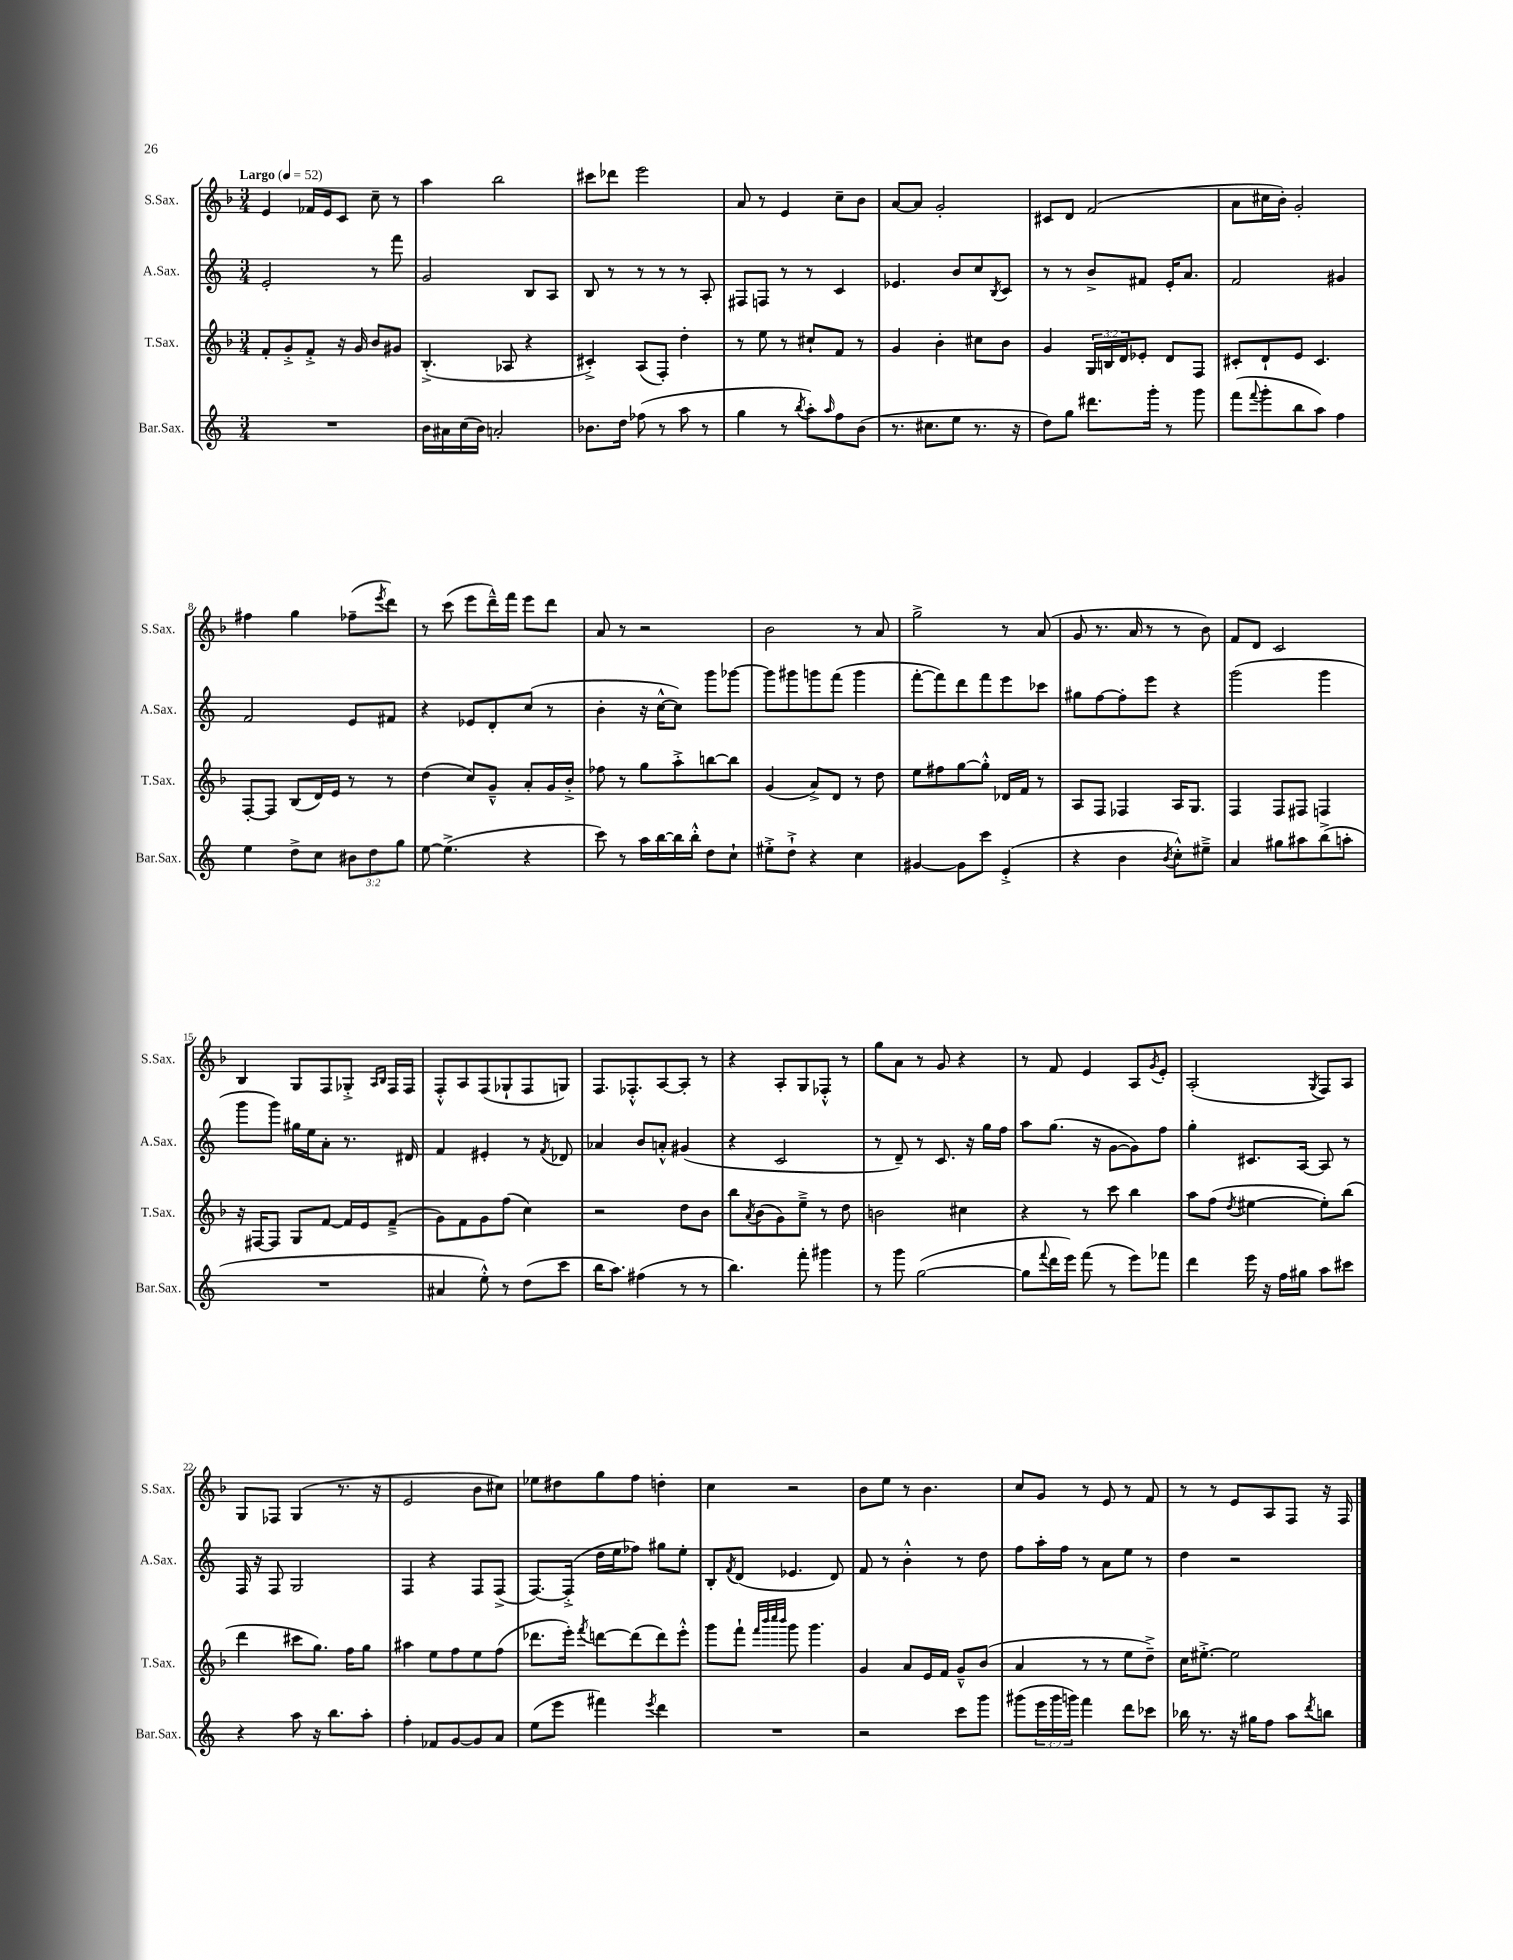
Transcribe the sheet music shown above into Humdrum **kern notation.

**kern	**kern	**kern	**kern
*staff4	*staff3	*staff2	*staff1
*clefG2	*clefG2	*clefG2	*clefG2
*k[]	*k[b-]	*k[]	*k[b-]
*M3/4	*M3/4	*M3/4	*M3/4
*MM52	*MM52	*MM52	*MM52
2.r	8f'/L	2e'/	4e/
.	8g'^/	.	.
.	8f'^/J	.	16f-/LL
.	.	.	16e/J
.	16r	.	8c/J
.	16g/	.	.
.	8b-/L	8r	8cc~\
.	8g#/J	8fff\	8r
=	=	=	=
16b\LL	(4.B-'^/	2g/	4aa\
16a#\	.	.	.
(16cc\	.	.	.
16b\JJ)	.	.	.
2a'/	.	.	2bb-\
.	8A-/	.	.
.	4r	8B/L	.
.	.	8A/J	.
=	=	=	=
8.b-\L	4c#'^/)	8B/	8ccc#\L
.	.	8r	8ddd-\J
16dd\Jk	.	.	.
(8ff-\	(8A/L	8r	2eee\
8r	8F'/J)	8r	.
8aa\	4dd'\	8r	.
8r	.	8A'/	.
=	=	=	=
4gg\	8r	8F#/L	8a/
.	8ee\	8F/J	8r
8r	8r	8r	4e/
8qbb/	.	.	.
8aa'\L)	8cc#`/L	8r	.
16qqaa/	.	.	.
8ff\	8f/J	4c/	8cc~\L
(8b\J	8r	.	8b-\J
=	=	=	=
8.r	4g/	4.e-/	[8a/L
.	.	.	8a/]J
8.cc#\L	.	.	.
.	4b-'\	.	2g'/
8ee\J	.	8b/L	.
8.r	8cc#\L	8cc/	.
.	.	8qB/	.
.	8b-\J	8c/J	.
16r	.	.	.
=	=	=	=
8dd\L)	4g/	8r	8c#/L
8gg\J	.	8r	8d/J
8.ddd#\L	24G/LL	8b^/L	(2f/
.	24B/	.	.
.	24d/J	.	.
.	8e-'/J	8f#/J	.
16ggg'\Jk	.	.	.
8r	8d/L	16e'/LK	.
.	.	8.a/J	.
8ggg\	8F/J	.	.
=	=	=	=
(8fff\L	8c#'/L	2f/	8a\L
8qqfff/	.	.	.
8ggg'\	8d`/	.	16cc#\L
.	.	.	16b-'\JJ)
8bb\	8e/J	.	2g'/
8aa\J)	4.c#/	.	.
4ff\	.	4g#/	.
=	=	=	=
4ee\	[8F'/L	2f/	4ff#\
.	8F/]J	.	.
8dd^\L	(8B-/L	.	4gg\
8cc\J	16d/L)	.	.
.	16e/JJ	.	.
12b#\L	8r	8e/L	(8ff-~\L
12dd\	.	.	.
.	.	.	8qeee/
.	8r	8f#/J	8ddd\J)
12gg\J	.	.	.
=	=	=	=
[8ee\	(4dd\	4r	8r
(4.ee^\]	.	.	(8ccc\
.	8cc/L)	8e-/L	8eee\L
.	8g~^^/J	8d'/	16ddd~^^\L)
.	.	.	16fff\JJ
4r	8a'/L	(8cc/J	8eee\L
.	16g/L	8r	8ddd\J
.	16b-'^/JJ	.	.
=	=	=	=
8ccc\)	8ff-\	4b'\	8a/
8r	8r	.	8r
16aa\LL	8gg\L	16r	2r
[16bb\	.	[16cc^^\LK	.
16bb\]	8aa'^\	8cc\]J)	.
16bb'^^\JJ	.	.	.
8dd\L	[8bb\	8ggg\L	.
8cc`\J	8bb\]J	[8ggg-\J	.
=	=	=	=
8ee#'^\L	(4g/	8ggg-\]L	2b-\
8dd`^\J	.	8ggg#\	.
4r	8a^/L)	8ggg\	.
.	8d/J	(8fff\J	.
4cc\	8r	4ggg\	8r
.	8dd\	.	8a/
=	=	=	=
[4g#/	8ee\L	[8fff'\L	2gg^\
.	8ff#\	8fff\])	.
8g#\]L	[8gg\	8ddd\	.
8ccc\J	8gg'^^\]J	8fff\	.
(4e'^/	16d-/LL	8eee\	8r
.	16f/JJ	.	.
.	8r	8ccc-\J	(8a/
=	=	=	=
4r	8A/L	8gg#\L	8g/
.	8F/J	[8ff\	8.r
4b\	4F-/	8ff'\]	.
.	.	.	16a/
.	.	8eee\J	8r
8qb/	.	.	.
8cc'^^\L)	16A/LK	4r	8r
.	8.G/J	.	.
8ee#~^\J	.	.	8b-\)
=	=	=	=
4a/	4F/	(2ggg\	8f/L
.	.	.	8d/J
8gg#\L	8F/L	.	2c/
8aa#\	8F#/J	.	.
(8bb^\	4F/	4ggg\	.
8aa'\J	.	.	.
=	=	=	=
2.r	16r	8ggg\L	4B-/
.	[16F#/LK	.	.
.	8F#/]J	8ggg\J)	.
.	8G/L	16gg#\LL	8G/L
.	.	16ee\J	.
.	[8f/J	8a'\J	8F/
.	16f/]LL	8.r	8G-'^/J
.	16e/J	.	.
.	.	.	16qqA/LL
.	.	.	16qqB-/JJ
.	(8f~^/J	.	16F/LL
.	.	16d#/	16F/JJ
=	=	=	=
4a#/	8g\L)	4f/	8F'^^/L
.	8f\	.	8A/
8ee'^^\)	8g\	4e#'/	(8F/
8r	(8ff\J	.	8G-`/
(8dd\L	4cc\)	8r	8F/
.	.	8qf/	.
8ccc\J	.	8d-/	8G/J)
=	=	=	=
16bb\LK	2r	4a-/	8.F/L
8.aa\J)	.	.	.
.	.	.	8.F-'^^/
(4ff#\	.	8b/L	.
.	.	8a'^^/J	[8A/
8r	8dd\L	(4g#/	8A'/]J
8r	8b-\J	.	8r
=	=	=	=
4.bb\)	8bb-\L	4r	4r
.	8qa/	.	.
.	(8b-\	.	.
.	8g\)	2c/	8A'/L
8fff'\	8ee~^\J	.	8G/
4ggg#\	8r	.	8F-'^^/J
.	8dd\	.	8r
=	=	=	=
8r	2b\	8r	8gg\L
8ggg\	.	8d~/)	8a\J
([2gg\	.	8r	8r
.	.	8.c/	8g/
.	4cc#\	.	4r
.	.	16r	.
.	.	16gg\LL	.
.	.	16ff\JJ	.
=	=	=	=
8gg\]L	4r	8aa\L	8r
8qqfff/	.	.	.
16ddd\L	.	(8.gg\J	8f/
16eee\JJ)	.	.	.
(8fff\	8r	.	4e/
.	.	16r	.
8r	8ccc\	[8g\L	.
8eee\L)	4bb-\	8g\])	8A/L
.	.	.	8qg/
8fff-\J	.	8ff\J	8e'/J
=	=	=	=
4ddd\	8aa\L	4gg'\	(2A'/
.	(8ff\J	.	.
.	8qdd/	.	.
16eee\	[4ee#\	8.c#/L	.
16r	.	.	.
16ff\LL	.	.	.
16gg#\JJ	.	[16A/Jk	.
.	.	.	8qG/
8aa\L	8ee#'\]L)	8A/]	8F/L)
8ccc#\J	(8bb-\J	8r	8A/J
=	=	=	=
4r	4ddd\	16F/	8G/L
.	.	16r	.
.	.	8F/	8F-/J
8aa\	8ccc#\L	2G/	(4G/
16r	8.gg\J)	.	.
8.bb\L	.	.	.
.	.	.	8.r
.	16ff\LK	.	.
8aa'\J	8gg\J	.	.
.	.	.	16r
=	=	=	=
4ff'\	4aa#\	4F/	2e/
8f-/L	8ee\L	4r	.
[8g/	8ff\	.	.
8g/]	8ee\	8F/L	8b-\L
8a/J	(8ff\J	(8F^/J	8cc#\J)
=	=	=	=
(8ee\L	8.ddd-\L	[8.F/L)	8ee-\L
8eee\J	.	.	8dd#\
.	16eee'\Jk)	(16F'^/]Jk	.
.	8qfff/	.	.
4fff#\)	[8ddd\L	16dd\LL	8gg\
.	.	16ee\J	.
.	(8ddd\]	8ff-\J)	8ff\J
8qeee/	.	.	.
4ddd\	8ddd\)	8gg#\L	4dd'\
.	8eee'^^\J	8ee'\J	.
=	=	=	=
2.r	8ggg\L	8B'/L	4cc\
.	.	8qf/	.
.	8fff`\J	(8d/J	.
.	32qqfff/LLL	.	.
.	32qqbbb-/	.	.
.	32qqcccc/	.	.
.	32qqbbb-/JJJ	.	.
.	8ggg\	4.e-/	2r
.	4.ggg\	.	.
.	.	8d/)	.
=	=	=	=
2r	4g/	8f/	8b-\L
.	.	8r	8ee\J
.	8a/L	4b'^^\	8r
.	16e/L	.	4.b-\
.	16f/JJ	.	.
8ccc\L	8g~^^/L	8r	.
8ggg\J	(8b-/J	8dd\	.
=	=	=	=
(8ggg#\L	4a/	8ff\L	8cc/L
24eee\L	.	16aa'\L	8g/J
24ggg#\	.	.	.
.	.	16ff\JJ	.
24ggg\JJ)	.	.	.
4fff\	8r	8r	8r
.	8r	8a\L	8e/
8ddd\L	8ee\L	8ee\J	8r
8ccc-\J	8dd~^\J)	8r	8f/
=	=	=	=
16bb-\	16cc\LK	4dd\	8r
8.r	[8.ee#'^\J	.	.
.	.	.	8r
16r	2ee#\]	2r	8e/L
16gg#\LK	.	.	.
8ff\J	.	.	8A/
8aa\L	.	.	8F/J
8qddd/	.	.	.
8bb\J	.	.	16r
.	.	.	16F/
==	==	==	==
*-	*-	*-	*-
